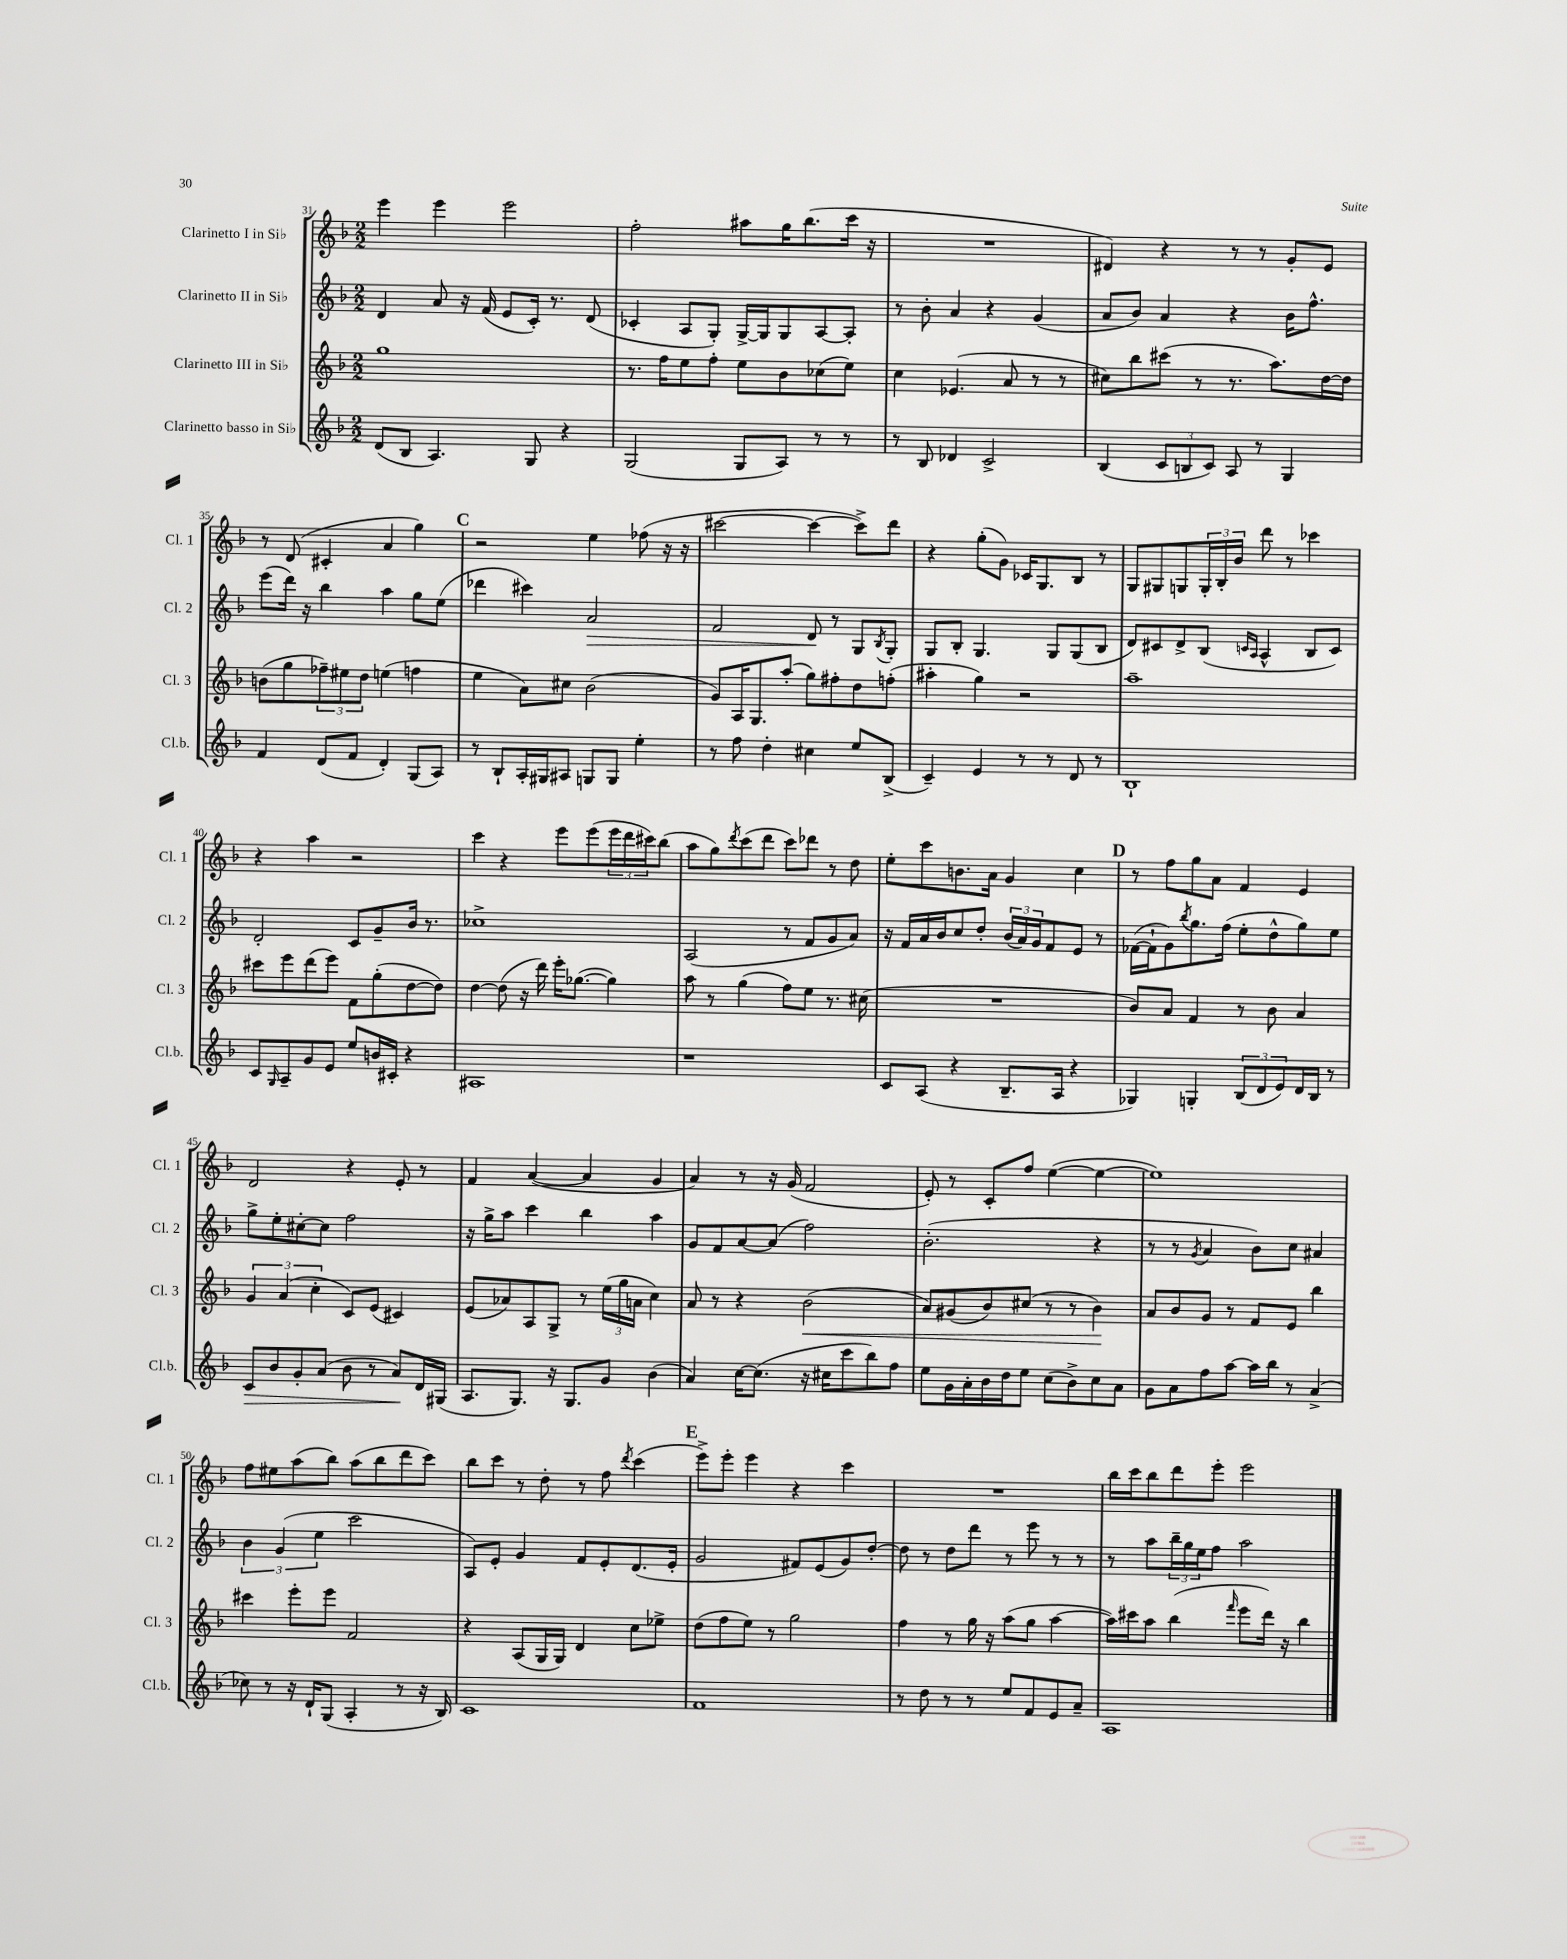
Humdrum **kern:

**kern	**kern	**kern	**kern
*staff4	*staff3	*staff2	*staff1
*clefG2	*clefG2	*clefG2	*clefG2
*k[b-]	*k[b-]	*k[b-]	*k[b-]
*M2/2	*M2/2	*M2/2	*M2/2
(8d	1gg	4d	4eee
8B-	.	.	.
4.A)	.	8a	4eee
.	.	16r	.
.	.	(16f	.
.	.	8e	2eee
8G	.	16c')	.
.	.	8.r	.
4r	.	.	.
.	.	(8d	.
=	=	=	=
(2G	8.r	4c-'	2ff'
.	16ff	.	.
.	8ee	8A	.
.	8ff'	8G')	.
8G	8ee	[16G^	8aa#
.	.	16G]	.
8A)	8b-	8G	16gg
.	.	.	(8.bb-
8r	(8cc-	[8A	.
8r	8ee)	8A']	16ccc
.	.	.	16r
=	=	=	=
8r	4cc	8r	1r
8B-	.	8b-'	.
4d-	(4.e-	4a	.
2c^	.	4r	.
.	8a	.	.
.	8r	(4g	.
.	8r	.	.
=	=	=	=
(4B-	8cc#)	8a	4d#)
.	8bb-	8b-)	.
12c	(8ccc#	4a	4r
12B	.	.	.
.	8r	.	.
12c)	.	.	.
8A	8.r	4r	8r
8r	.	.	8r
.	8.aa)	.	.
4G	.	16b-	8g'
.	.	8.ff^^	.
.	[16dd	.	8e
.	16dd]	.	.
=	=	=	=
4f	(8b	(8eee	8r
.	8gg	16ddd)	(8d
.	.	16r	.
(8d	12ff-~)	4bb-	4c#'
.	12ee#	.	.
8f	.	.	.
.	12dd	.	.
4d')	(4ee	4aa	4a
(8G	4ff	8gg	4gg)
8A)	.	(8ee	.
=	=	=	=
8r	4ee	4ddd-	2r
8B-`	.	.	.
16A'	8a)	4ccc#)	.
16G#	.	.	.
8A#	8cc#	.	.
8G	(2b-	2a	4ee
8G	.	.	.
4ee'	.	.	(8ff-
.	.	.	16r
.	.	.	16r
=	=	=	=
8r	8g)	2f	[2ccc#
8ff	16A	.	.
.	8.G	.	.
4dd'	.	.	.
.	(8aa'	.	.
4cc#	8gg)	8d	4ccc#_
.	8ff#'	8r	.
8ee	8dd	8G	8ccc#^])
.	.	8qB-	.
(8B-^	(8ff'	8G'	8ddd
=	=	=	=
4c~)	4aa#'	8G	4r
.	.	8B-'	.
4e	4gg)	4.G	(8gg'
.	.	.	8g)
8r	2r	.	16c-
.	.	.	8.G
8r	.	8G	.
8d	.	(8G	8B-
8r	.	8B-	8r
=	=	=	=
1B-`	1aa~	8d)	8G
.	.	8c#	8G#
.	.	8d^	8G
.	.	(8B-	24G'
.	.	.	24B-'
.	.	.	24b-
.	.	16qqc	.
.	.	16qqA	.
.	.	4A^^	8ddd
.	.	.	8r
.	.	8B-	4ccc-
.	.	8c)	.
=	=	=	=
8c	8ccc#	2d'	4r
16qqG	.	.	.
8A~	8eee	.	.
8g	(8ddd	.	4aa
8e	8eee)	.	.
8ee	8f	8c	2r
16b	(8gg'	8g~	.
16c#'	.	.	.
4r	[8dd	16b-	.
.	.	8.r	.
.	8dd])	.	.
=	=	=	=
1A#	[4dd	1cc-^	4ccc
.	(8dd]	.	4r
.	16r	.	.
.	16ddd)	.	.
.	16eee'	.	8eee
.	([8.gg-	.	.
.	.	.	(8eee
.	4gg-])	.	24eee
.	.	.	24ddd
.	.	.	24ccc#)
.	.	.	(8bb-
=	=	=	=
1r	8aa	(2A	8aa
.	8r	.	8gg)
.	.	.	8qddd
.	(4gg	.	(8ccc
.	.	.	8ddd
.	8ff)	8r	8ccc)
.	8ee	8f	8ddd-
.	8.r	8g	8r
.	.	8a)	8dd
.	(16cc#	.	.
=	=	=	=
8c	1r	16r	8ee'
.	.	16f	.
(8A	.	16a	8ccc
.	.	16b-	.
4r	.	8cc	8.b
.	.	8dd'	.
.	.	.	16a
8.B-~	.	(24b-	4g
.	.	24a)	.
.	.	24g	.
.	.	8f	.
16A	.	.	.
4r	.	8e	4cc
.	.	8r	.
=	=	=	=
4G-)	8b-)	([16f-	8r
.	.	16f-`]	.
.	8a	8g)	8ff
.	.	8qbb-	.
4G'	4f	8.gg	8gg
.	.	.	8a
.	.	(16ff	.
(12B-	8r	8ee'	4f
12d	.	.	.
.	8b-	8dd^^	.
12e)	.	.	.
16d	4a	8gg)	4e
16B-	.	.	.
8r	.	8ee	.
=	=	=	=
8c	6g	8gg^	2d
8b-	.	8ee'	.
.	(6a	.	.
8g'	.	[8cc#'	.
.	6cc'	.	.
(8a	.	8cc#]	.
8b-	8c)	2ff	4r
8r	(8e	.	.
8a)	4c#)	.	8e'
16d	.	.	8r
(16G#	.	.	.
=	=	=	=
8.A	(8e	16r	4f
.	.	16gg^	.
.	8a-)	8aa	.
8.G)	.	.	.
.	8A	4ccc	([4a
16r	8G^	.	.
8.G	.	.	.
.	8r	4bb-	4a]
8g	(24ee	.	.
.	24gg	.	.
.	24a	.	.
(4b-	4cc)	4aa	4g
=	=	=	=
4a)	8a	8g	4a)
.	8r	8f	.
[16cc	4r	[8a	8r
(8.cc]	.	.	.
.	.	(8a]	16r
.	.	.	(16g
16r	(2b-	2ff)	2f
16cc#	.	.	.
8ccc	.	.	.
8bb-)	.	.	.
8ff	.	.	.
=	=	=	=
8ee	8a)	(2.b-'	8e')
16g	(8g#	.	8r
16a'	.	.	.
16b-	8b-)	.	8c'
16dd	.	.	.
8ee	(8cc#	.	8ff
(8cc	8r	.	([4ee
8b-^)	8r	.	.
8cc	4b-)	4r	4ee_
8a	.	.	.
=	=	=	=
8g	8a	8r	1ee])
8a	8b-	8r	.
.	.	8qg	.
8ff	8g	4a	.
[8aa	8r	.	.
16aa]	8f	8b-)	.
16bb-	.	.	.
8r	8e	8cc	.
(4a^	4bb-	4a#	.
=	=	=	=
8cc-)	4ccc#	6b-	8ff
8r	.	.	8ee#
.	.	(6g	.
16r	8eee'	.	(8aa
16d`	.	.	.
.	.	6ee	.
(8G	8eee	.	8bb-)
4A'	2f	2ccc	(8aa
.	.	.	8bb-
8r	.	.	8ddd
16r	.	.	8ccc)
16B-)	.	.	.
=	=	=	=
1c	4r	8A)	8bb-
.	.	8e'	8ccc
.	(8A	4g	8r
.	16G	.	8dd'
.	16G)	.	.
.	4d	8f	8r
.	.	8e'	8ff
.	.	.	8qddd
.	8cc	(8.d	(4ccc
.	8ee-^	.	.
.	.	16e'	.
=	=	=	=
1f	(8dd	2g	8eee^)
.	8ff	.	8eee'
.	8ee)	.	4eee
.	8r	.	.
.	2gg	8f#)	4r
.	.	(8e	.
.	.	8g)	4ccc
.	.	[8dd'	.
=	=	=	=
8r	4ff	8dd]	1r
8dd	.	8r	.
8r	8r	8dd	.
8r	16gg	8ddd	.
.	16r	.	.
8ee	(8aa	8r	.
8f	8gg	8eee	.
8e	[4aa	8r	.
8a~	.	8r	.
=	=	=	=
1A	16aa])	8r	16bb-
.	16ccc#	.	16ccc
.	8aa	8aa	8bb-
.	(4bb-	24bb-~	8ddd
.	.	24gg	.
.	.	24ee	.
.	.	8ff	8eee'
.	16qqfff	.	.
.	8eee	2aa	2eee
.	16ddd)	.	.
.	16r	.	.
.	4bb-	.	.
==	==	==	==
*-	*-	*-	*-
